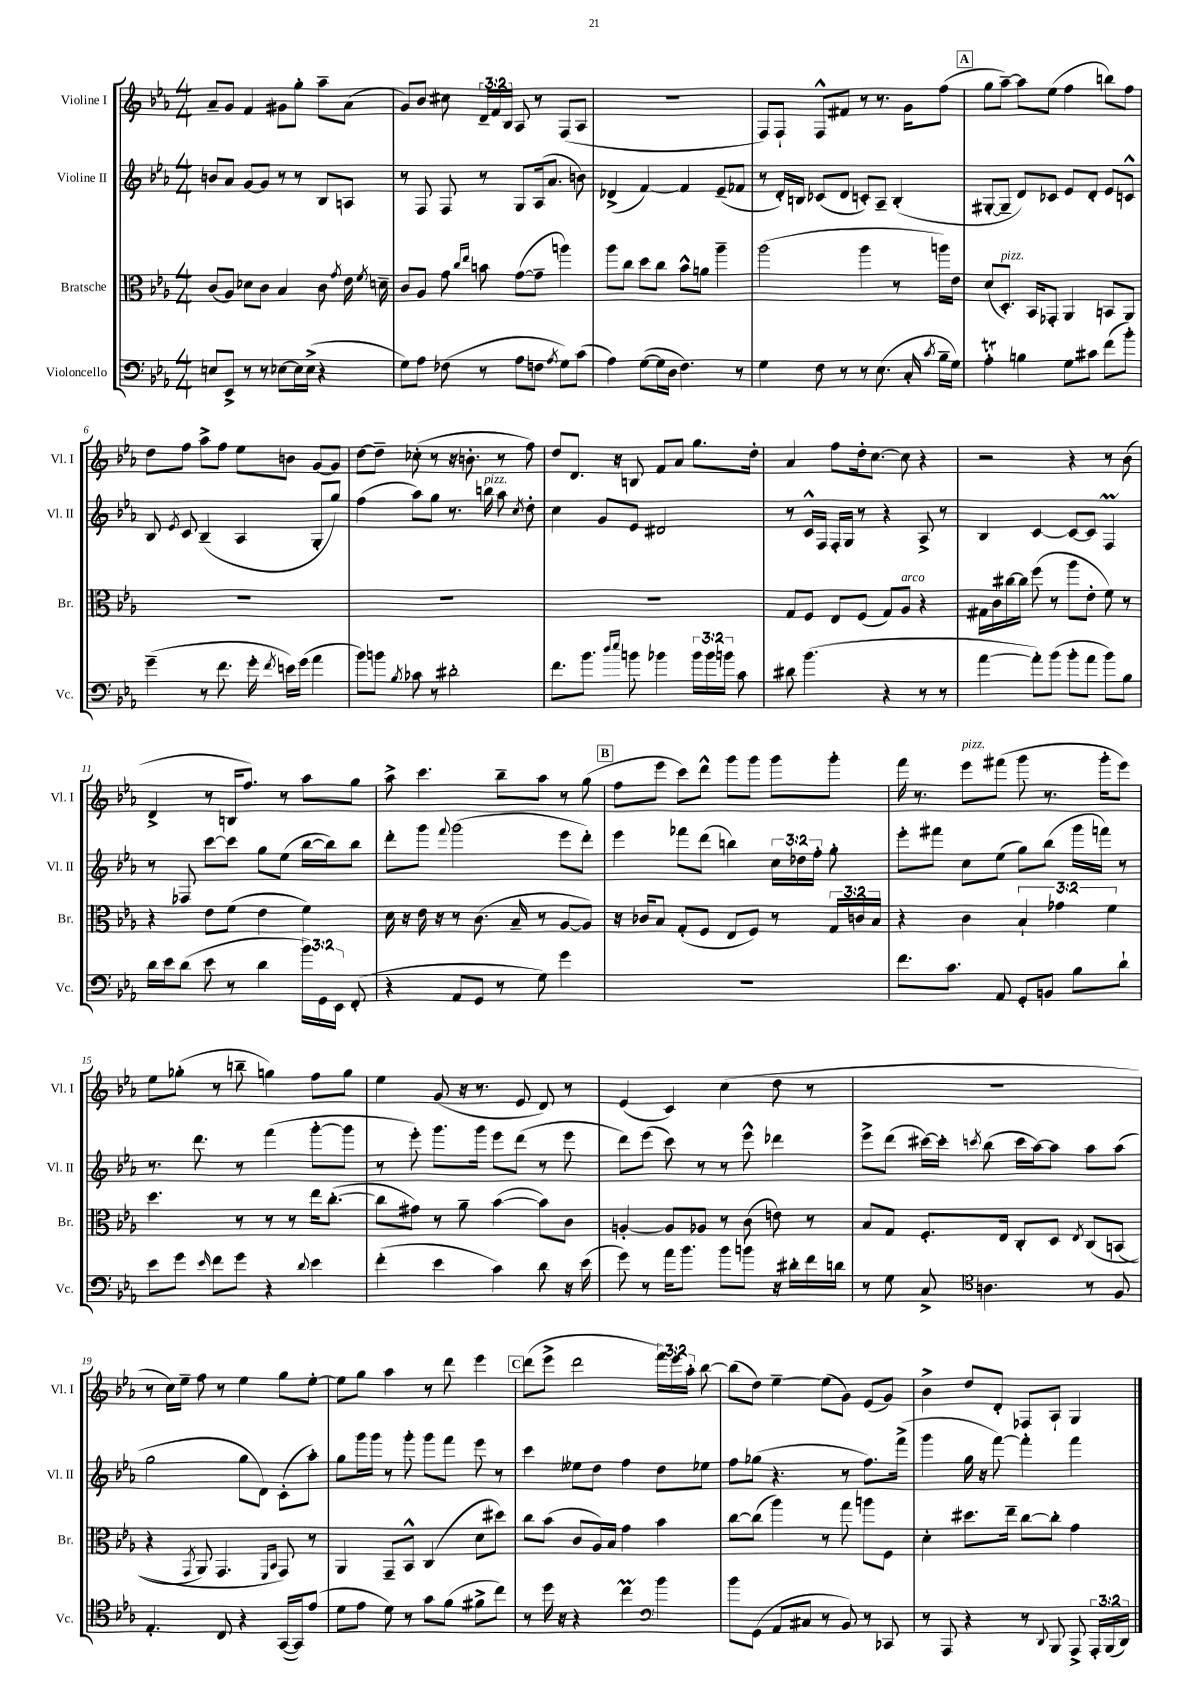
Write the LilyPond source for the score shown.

<<
\new StaffGroup <<
\new Staff = "s0" \with { instrumentName = "Violine I" shortInstrumentName = "Vl. I" } {
    \clef treble \key ees \major \numericTimeSignature \time 4/4 \override Staff.TupletNumber.text = #tuplet-number::calc-fraction-text
    \autoBeamOff aes'8[-- g'8] f'4 gis'8[ g''8]-. aes''8[-- aes'8]( |
    g'8[) bes'8] cis''8 \tuplet 3/2 { d'16[-- f'16 bes16] } aes8 r8 f8[( aes8] |
    R1 |
    f8[) f8]-! f8[-^ fis'8] r8 r8. g'16[ f''8]( |
    \mark \markup { \box "A" } g''8[ aes''8]~--) aes''8[ ees''8]( f''4 b''8[) f''8] |
    d''8[ f''8] aes''8[-> f''8] ees''8[ b'8] g'8[~ g'8] |
    d''8[~ d''8]-- ces''8-.( r8 r16 b'8.-. r8 f''8) |
    d''8[ d'8.] r16 b8 f'8[ aes'8] g''8.[ d''16]-. |
    aes'4 f''8[ d''16-. c''8.]~ c''8 r4 |
    r2 r4 r8 bes'8( |
    d'4-> r8 b16[ f''8.]) r8 aes''8[ g''8] |
    aes''8-> c'''4. bes''8[-- aes''8] r8 g''8( |
    \mark \markup { \box "B" } f''8[ ees'''8] c'''8[) d'''8]-^ g'''8[ g'''8] g'''8[ g'''8]-. |
    f'''16 r8. ees'''8[^\markup { \italic "pizz." } fis'''8]( g'''8 r8. g'''16[-. ees'''8]) |
    ees''8[ ges''8]-.( r8 b''8-- g''4) f''8[ g''8] |
    ees''4 g'8( r16 r8. ees'8 d'8) r8 |
    ees'4( c'4) c''4( d''8 r8 |
    R1 |
    r8 c''16[) ees''16]-- f''8 r8 ees''4 g''8[ ees''8]~-. |
    ees''8[ g''8] aes''4 r8 d'''8 ees'''4 |
    \mark \markup { \box "C" } d'''8[( ees'''8]-> d'''2 \tuplet 3/2 { f'''16[) ees'''16 aes''16]-. } bes''8~ |
    bes''8[( d''8]) ees''4~-- ees''8[( g'8]) ees'8[( g'8]) |
    bes'4-> d''8[ d'8]-. fes8[ aes8]-! g4 \bar "|." |
}
\new Staff = "s1" \with { instrumentName = "Violine II" shortInstrumentName = "Vl. II" } {
    \clef treble \key ees \major \numericTimeSignature \time 4/4 \override Staff.TupletNumber.text = #tuplet-number::calc-fraction-text
    \autoBeamOff b'8[ aes'8] g'8[~ g'8] r8 r8 bes8[ a8] |
    r8 f8 f8 r8 g8[ aes16( aes'8.] b'8) |
    des'4->( f'4~) f'4 ees'8[--( fes'8] |
    r8 d'16[-.) b16] ces'8[( d'8] c'8[-.) aes8]-- b4-.( |
    \mark \markup { \box "A" } gis8[~-. gis8]-- d'8[) ces'8] ees'8[ d'8]-. ees'8[ c'8]-^ |
    bes8 \acciaccatura { ees'8 } c'8 bes4--( aes4 g8[-. g''8]) |
    f''4( aes''8[) g''8] r8. b''16^\markup { \italic "pizz." } aes''8 \acciaccatura { c''8 } d''8-. |
    c''4 g'8[ ees'8] dis'2 |
    r8 c'16[-^ f16] f16[-. g16] r8 r4 aes8-> r8 |
    bes4 c'4~ c'8[~ c'8] f4\prall |
    r8 fes8 c'''8[~ c'''8] g''8[ ees''8]( bes''16[~ bes''16) bes''8] |
    d'''8[-. g'''8] \appoggiatura { f'''8 } g'''2( ees'''8[ d'''8]-.) |
    \mark \markup { \box "B" } ees'''4 fes'''8[ d'''8]( b''4) \tuplet 3/2 { c''16[ des''16 f''16]-. } g''8-. |
    ees'''8[-. fis'''8] c''8[ ees''8]( g''8[) bes''8]( g'''16[ f'''16]) r8 |
    r8. d'''8. r8 f'''4( g'''8[~-. g'''8] |
    r8 ees'''8-.) g'''8.[ g'''16] ees'''8[ d'''8]( r8 ees'''8 |
    d'''8[) ees'''8]( c'''8) r8 r8 ees'''8-^ des'''4 |
    ees'''8[-> d'''8]( cis'''16[~) cis'''16]-. \acciaccatura { c'''8 } bes''8( c'''16[ aes''16~) aes''8] aes''8[ aes''8]( |
    g''2 g''8[ d'8]) c'8[-.( aes''8]-.) |
    g''8[ g'''16 g'''16] r8 g'''8-. g'''8[ f'''8] ees'''8 r8 |
    \mark \markup { \box "C" } c'''4 eeses''8[ d''8] f''4 d''8[ ees''8] |
    f''8[ ges''8]( r4. r8 f''8.[) f'''16]->( |
    g'''4 g''16 r16 f'''8~) f'''4-. f'''4 \bar "|." |
}
\new Staff = "s2" \with { instrumentName = "Bratsche" shortInstrumentName = "Br." } {
    \clef alto \key ees \major \numericTimeSignature \time 4/4 \override Staff.TupletNumber.text = #tuplet-number::calc-fraction-text
    \autoBeamOff c'8[( aes8]) des'8[ c'8] bes4 c'8 \acciaccatura { g'8 } ees'16 \acciaccatura { f'8 } d'16-- |
    c'8[ aes8] g'8 \grace { c''16[ ees''16] } b'8 g'8[~( g'8]-- a''4) |
    aes''8[ c''8] d''8[ c''8] bes'8[-^ a'8] aes''4-- |
    aes''2( aes''4 r8 a''16[) ees'16] |
    \mark \markup { \box "A" } d'8[( d8.]-.^\markup { \italic "pizz." }) bes,16[ ges,8]-. aes,4 b,8[ aes,8] |
    R1 |
    R1 |
    R1 |
    g8[ f8] ees8[ f8]( g8[) aes8]^\markup { \italic "arco" } r4 |
    gis16[ c'16 cis''16~ cis''16] f''8( r8 aes''8[ ees'8]-. f'8) r8 |
    r4 ees'8[ f'8]( ees'4 f'4) |
    d'16 r16 ees'16 r16 r8 c'8.( bes16-- r8 aes8[~ aes8]) |
    \mark \markup { \box "B" } r16 ces'16[ bes8] g8[-.( f8] ees8[ f8]) r8 \tuplet 3/2 { g16[ c'16 bes16] } |
    r4 c'4 \tuplet 3/2 { bes4-! ges'4 f'4 } |
    d''4. r8 r8 r8 ees''16[ c''8.]~-.( |
    c''8[ gis'8]) r8 aes'8-- bes'4~( bes'8[) c'8] |
    a4~-. a8[ aes8] r8 c'8( e'8) r8 |
    bes8[ g8] f8.[-. ees16] c8[-. d8] \acciaccatura { ees8 } c8[\( b,8]( |
    r4 \acciaccatura { g,8 } aes,8) g,4. \grace { f,16[ bes,16] } g,8\) r8 |
    aes,4 g,8[-- bes,8]-^ c4( d'8[ dis''8]) |
    \mark \markup { \box "C" } c''8[ bes'8]( c'8[ aes16) bes16] g'4 bes'4 |
    c''8[~ c''8]( aes''4) r8 g''8 a''8[ f8] |
    d'4-. dis''8.[ ees''16]-- c''8[~ c''8]-. g'4 \bar "|." |
}
\new Staff = "s3" \with { instrumentName = "Violoncello" shortInstrumentName = "Vc." } {
    \clef bass \key ees \major \numericTimeSignature \time 4/4 \override Staff.TupletNumber.text = #tuplet-number::calc-fraction-text
    \autoBeamOff e8[ ees,8]-> r8 r8 ees8[~ ees16 ees16]->( r4 |
    g8[) aes8] fes8( r8 aes8[ f8] \acciaccatura { aes8 } g8[) c'8]( |
    aes4) g8[~( g16 d16] f4.) r8 |
    g4 f8 r8 r8 ees8.( c16-. \acciaccatura { c'8 } bes16[-- g16]) |
    \mark \markup { \box "A" } aes4-.\trill b4 g8[ cis'8] f'8[( bes'8]-.) |
    g'4--( r8 f'8. g'16-. \acciaccatura { f'8 } e'16[) g'16]( aes'4 |
    bes'8[) b'8] \acciaccatura { bes8 } ces'8 r8 dis'2-. |
    f'8.[ bes'8.] \grace { d''16[ ees''16] } b'8 bes'4 \tuplet 3/2 { bes'16[ bes'16 b'16] } c'8 |
    dis'8 bes'4.( r4 r8 r8 |
    aes'4~ aes'8[-.) bes'8]( bes'8[-. aes'8] bes'8[) bes8] |
    d'16[ ees'16 d'8]( ees'8 r8 d'4 \tuplet 3/2 { bes'16[) g,16 ees,16] } f,8-.( |
    r4 aes,8[ g,8] r8 g8) g'4 |
    \mark \markup { \box "B" } R1 |
    f'8.[ c'8.] aes,8 g,8[-. b,8] bes8[ d'8]-! |
    ees'8[ g'8] \grace { ees'16 } f'8[ g'8] r4 \appoggiatura { d'8 } ees'4 |
    f'4-.( ees'4 c'4) d'8 r16 ees'16( |
    g'8) r8 aes'16[ bes'8.] bes'8[ b'8] r16 dis'16[-. f'16 d'16] |
    r8 g8 c8-> \clef tenor a4. r8 f8 |
    ees4.-. c8 r4 g,16[~( g,16) ees'8]( |
    d'8[ ees'8] d'8) r8 g'8[ f'8]( fis'8[-> c''8]) |
    \mark \markup { \box "C" } r8 d''16 r16 r4 c''4\prall \clef bass bes'4 |
    bes'8[ g,8]( aes,8[ cis8] r8 bes,8) r8 ces,8 |
    r8 aes,,8 r4 r8 \appoggiatura { d,8 } bes,,8 aes,,8-> \tuplet 3/2 { aes,,16[-. bes,,16( d,16]) } \bar "|." |
}
>>
>>
